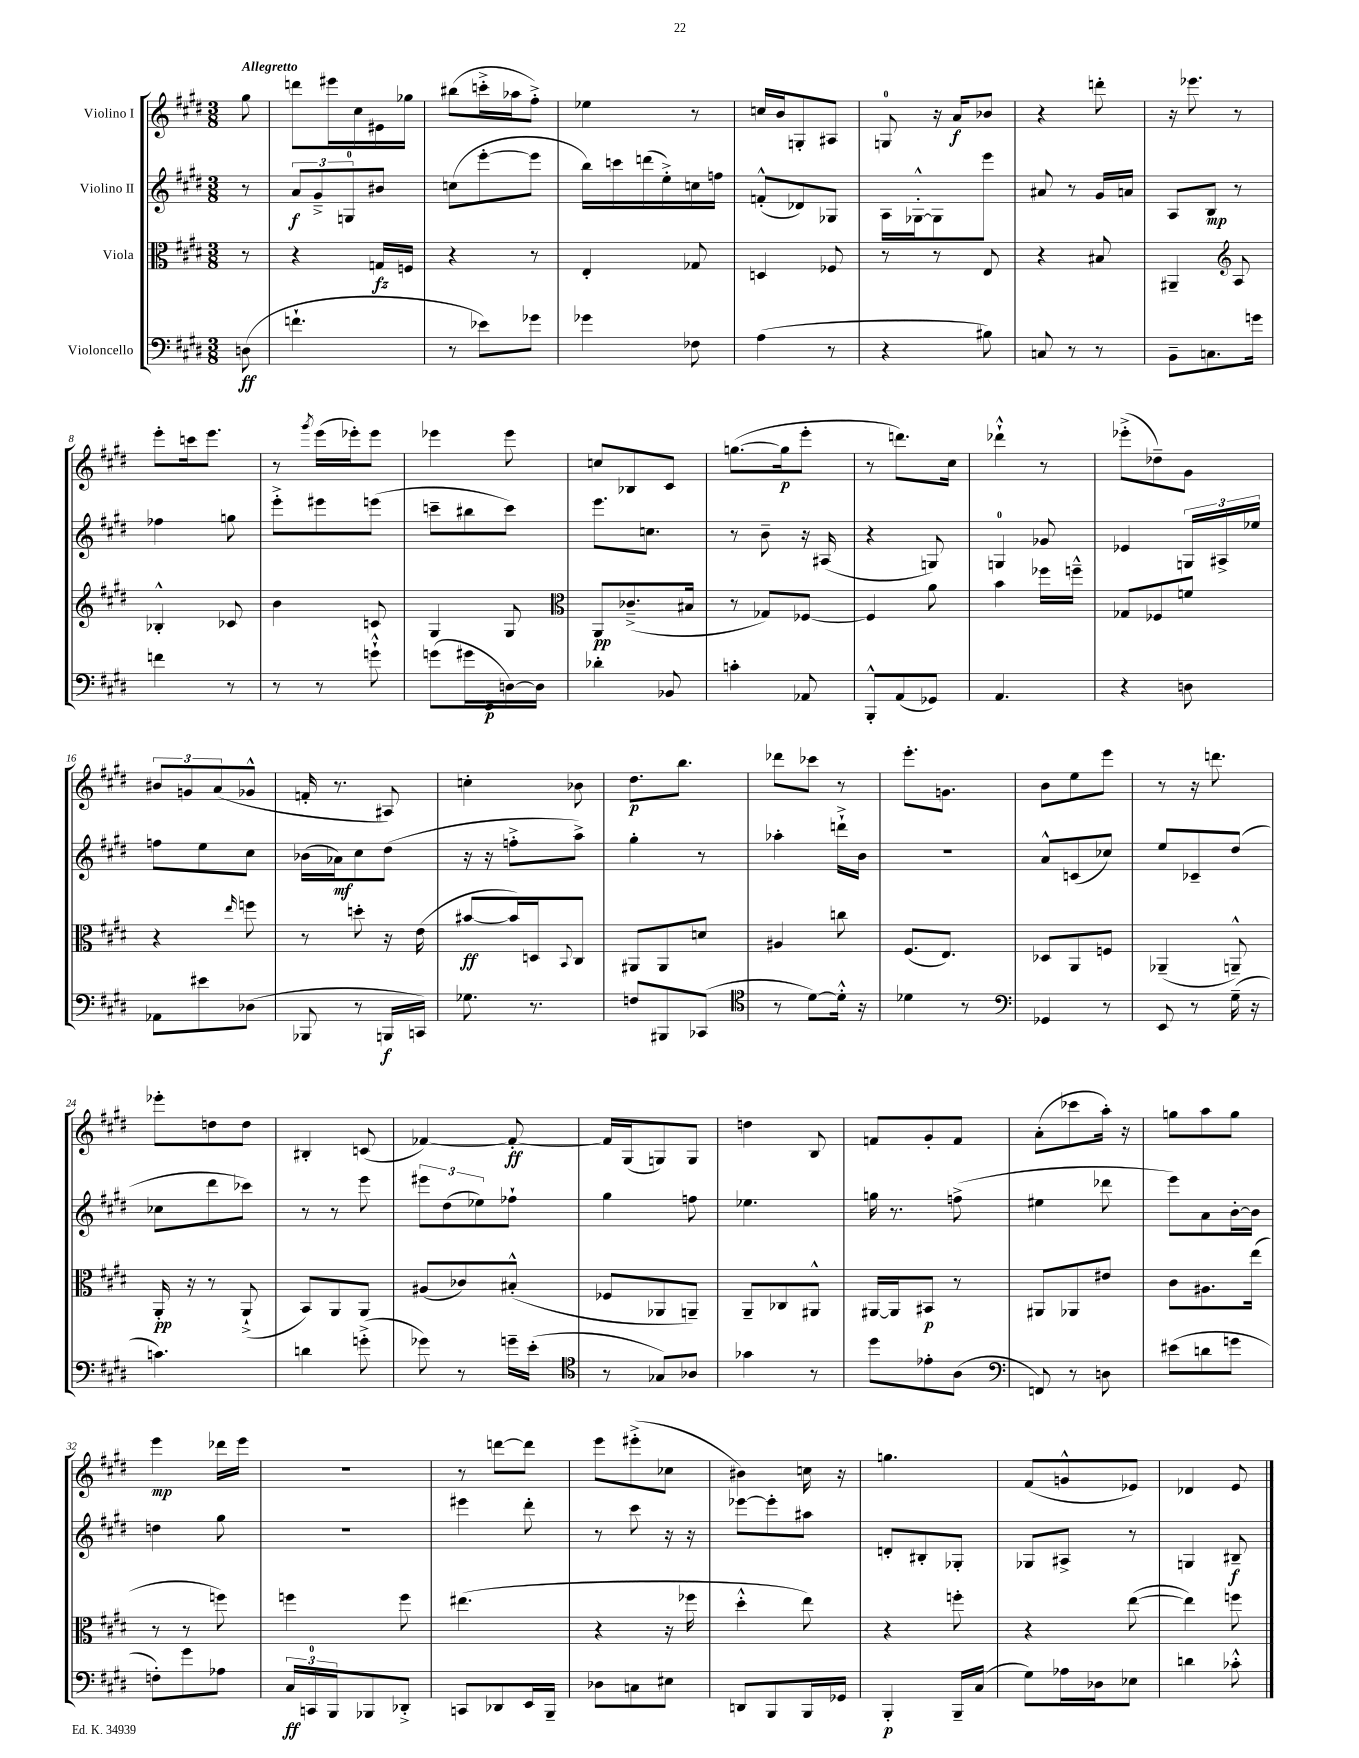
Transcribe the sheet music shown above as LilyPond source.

<<
\new StaffGroup <<
\new Staff = "s0" \with { instrumentName = "Violino I" } {
    \clef treble \key e \major \numericTimeSignature \time 3/8 \partial 8 \tempo "Allegretto"
    gis''8 |
    d'''8 eis'''16 cis''16 eis'16 ges''16 |
    bis''8( c'''16-.-> aes''16 fis''8-.->) |
    ees''4 r8 |
    c''16 b'16 g8-. ais8 |
    g8-0 r16 a'16\f bes'8 |
    r4 d'''8-. |
    r16 ees'''8. r8 |
    e'''8-. c'''16 e'''8. |
    r8 \acciaccatura { gis'''8 } e'''16( ees'''16-.) ees'''8 |
    ees'''4 ees'''8 |
    c''8 bes8 cis'8 |
    g''8.~( g''16\p e'''8-. |
    r8 d'''8.) cis''16 |
    des'''4-!-^ r8 |
    ees'''8-.->( des''8--) gis'8 |
    \tuplet 3/2 { bis'8 g'8 a'8( } ges'8-^ |
    f'16-. r8. ais8) |
    c''4-. bes'8 |
    dis''8.\p b''8. |
    des'''8 ces'''8 r8 |
    e'''8.-. g'8. |
    b'8 e''8 e'''8 |
    r8 r16 d'''8. |
    ees'''8-. d''8 d''8 |
    bis4-. c'8( |
    fes'4~) fes'8~-.\ff |
    fes'16 gis16( g8) g8 |
    d''4 b8 |
    f'8 gis'8-. f'8 |
    a'8-.( ces'''8 a''16-.) r16 |
    g''8 a''8 g''8 |
    e'''4\mp des'''16 e'''16 |
    r4. |
    r8 d'''8~ d'''8 |
    e'''8 eis'''8-.->( ces''8 |
    bis'4) c''16 r16 |
    g''4. |
    fis'8( g'8-^ ees'8) |
    des'4 e'8 \bar "|." |
}
\new Staff = "s1" \with { instrumentName = "Violino II" } {
    \clef treble \key e \major \numericTimeSignature \time 3/8 \partial 8
    r8 |
    \tuplet 3/2 { a'8\f gis'8---> g8-0 } bis'8 |
    c''8( e'''8~-. e'''8 |
    b''16) c'''16 d'''16( e''16-.->) c''16 f''16 |
    f'8-.-^( des'8) ges8 |
    a16 ges16~-.-^ ges8 e'''8 |
    ais'8 r8 gis'16 a'16 |
    a8 b8\mp r8 |
    fes''4 g''8 |
    e'''8-.-> eis'''8 e'''8( |
    c'''8-- bis''8 c'''8) |
    e'''8. c''8. |
    r8 b'8-- r16 ais16( |
    r4 g8) |
    g4-0 ges'8 |
    ees'4 \tuplet 3/2 { g16 ais16-> ees''16 } |
    f''8 e''8 cis''8 |
    bes'16( aes'16\mf) cis''8 dis''8( |
    r16 r16 f''8-.-> a''8->) |
    gis''4-. r8 |
    aes''4-. d'''16-!-> b'16 |
    R4. |
    a'8-^ c'8( ces''8) |
    e''8 ces'8-- dis''8( |
    ces''8 dis'''8 ces'''8) |
    r8 r8 e'''8 |
    \tuplet 3/2 { eis'''8 dis''8( ees''8) } fes''8-! |
    gis''4 f''8 |
    ees''4. |
    g''16 r8. f''8->( |
    eis''4 des'''8 |
    e'''8) a'8 b'16~-. b'16 |
    d''4 gis''8 |
    R4. |
    eis'''4 dis'''8-. |
    r8 cis'''8 r16 r16 |
    ees'''8~ ees'''8-. ais''8 |
    d'8-. bis8-. ges8-. |
    ges8 ais8-> r8 |
    g4 bis8--\f \bar "|." |
}
\new Staff = "s2" \with { instrumentName = "Viola" } {
    \clef alto \key e \major \numericTimeSignature \time 3/8 \partial 8
    r8 |
    r4 g16\fz f16 |
    r4 r8 |
    e4-. ges8 |
    d4 fes8 |
    r8 r8 e8 |
    r4 bis8 |
    ais,4-- \clef treble a8 |
    bes4-.-^ ces'8 |
    b'4 c'8 |
    gis4 gis8 |
    \clef alto a,8\pp ces'8.--->( bis16 |
    r8 ges8) fes8~ |
    fes4 a'8 |
    b'4 fes''16 f''16---^ |
    ges8 fes8 f'8 |
    r4 \grace { e''16 } f''8 |
    r8 d''8-. r16 e'16( |
    bis'8~\ff bis'16) d16 \appoggiatura { b,8 } cis8 |
    ais,8 ais,8 d'8 |
    ais4 c''8 |
    fis8.( e8.) |
    des8 a,8 f8 |
    aes,4--( a,8---^) |
    a,16-.\pp r16 r8 a,8-!->( |
    b,8) a,8 a,8 |
    ais8( ces'8) bis8-.-^( |
    fes8 aes,8 a,8--) |
    a,8-- ces8 ais,8-^ |
    ais,16~ ais,16 bis,8\p r8 |
    ais,8 aes,8 eis'8 |
    cis'8 ais8. e''16( |
    r8 r8 f''8) |
    f''4 f''8 |
    eis''4.( |
    r4 r16 fes''16 |
    dis''4-.-^ e''8) |
    r4 f''8-. |
    r4 e''8~( |
    e''4) f''8 \bar "|." |
}
\new Staff = "s3" \with { instrumentName = "Violoncello" } {
    \clef bass \key e \major \numericTimeSignature \time 3/8 \partial 8
    d8\ff( |
    f'4.-! |
    r8 ees'8) ges'8 |
    ges'4 fes8 |
    a4( r8 |
    r4 bis8) |
    c8 r8 r8 |
    b,8-- c8. g'16 |
    f'4 r8 |
    r8 r8 g'8-!-^ |
    g'8( gis'16 e,16\p d16~) d16 |
    des'4-. bes,8 |
    c'4-. aes,8 |
    b,,8-.-^ a,8( ges,8) |
    a,4. |
    r4 d8 |
    aes,8 eis'8 des8( |
    bes,,8 r8 b,,16\f c,16) |
    ges8. r8. |
    f8 bis,,8 ces,8( |
    \clef tenor r8 dis'8~) dis'16-.-^ r16 |
    des'4 r8 |
    \clef bass ges,4 r8 |
    e,8 r8 gis16--( r16 |
    c'4.) |
    d'4 g'8-.->( |
    ges'8) r8 g'16-- e'16-.( |
    \clef tenor r8 ges8) aes8 |
    ges'4 r8 |
    dis''8 ees'8-. a8( |
    \clef bass f,8) r8 d8 |
    eis'8( d'8 g'8 |
    f8-.) gis'8 aes8 |
    \tuplet 3/2 { cis16\ff c,16-0 b,,16 } bes,,8 des,8-.-> |
    c,8 des,8 e,16 b,,16-- |
    des8 c8 eis8 |
    d,8 b,,8 b,,16 ges,16 |
    b,,4-.\p b,,16-- cis16( |
    gis8) aes16 des16 ees8 |
    d'4 ces'8-.-^ \bar "|." |
}
>>
>>
